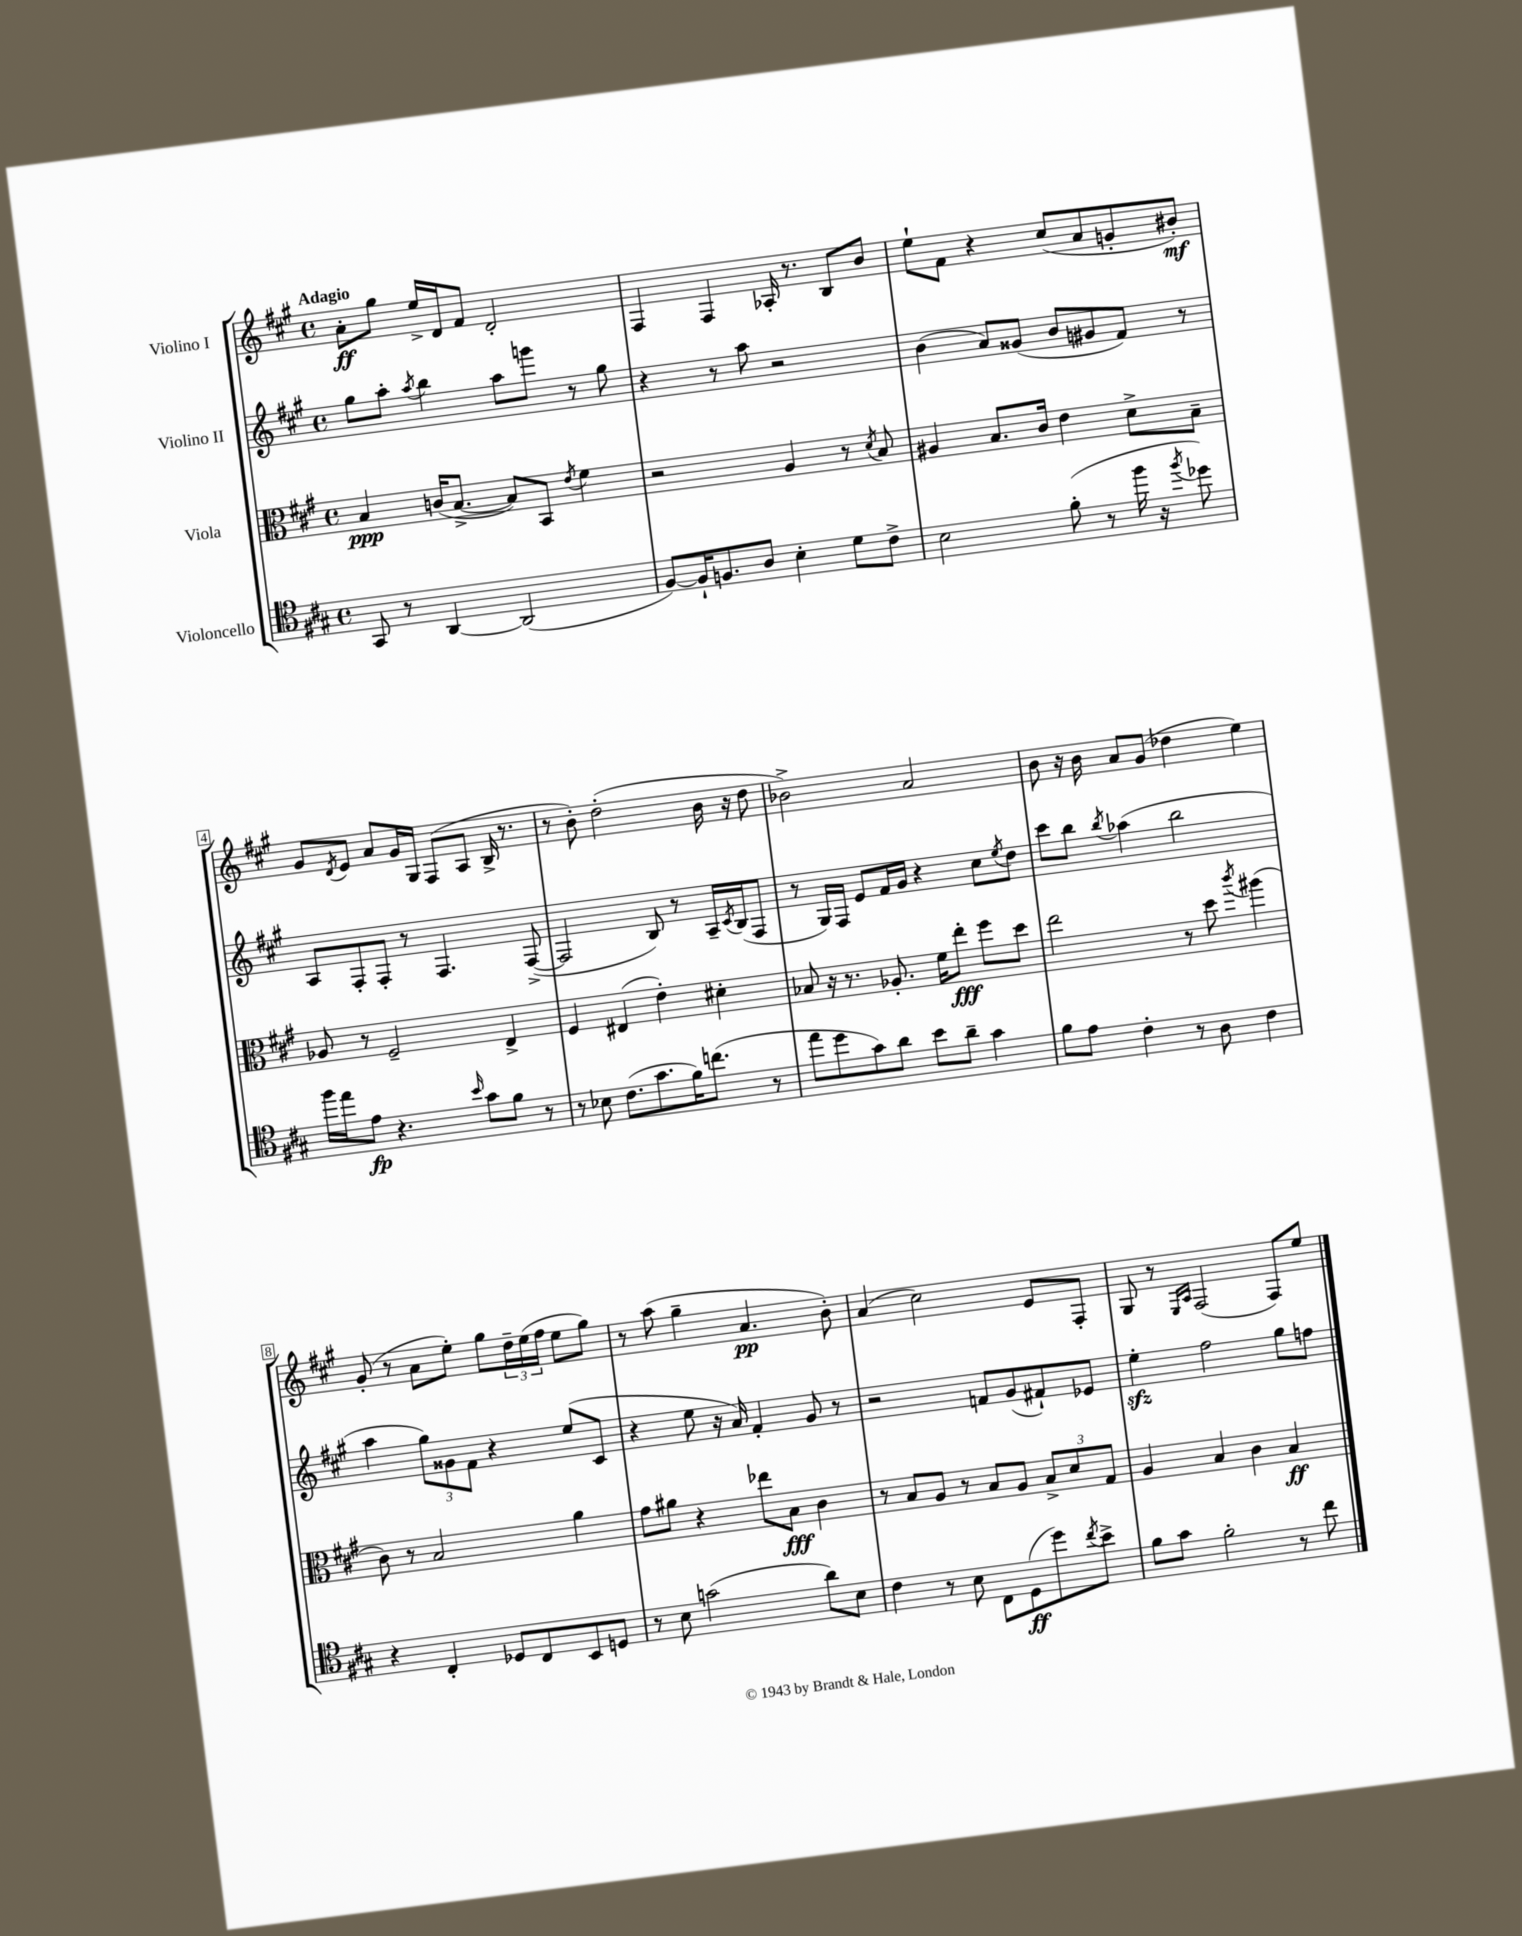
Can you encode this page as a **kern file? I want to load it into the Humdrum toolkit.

**kern	**dynam	**kern	**dynam	**kern	**kern	**dynam
*part4	*part4	*part3	*part3	*part2	*part1	*part1
*staff4	*staff4	*staff3	*staff3	*staff2	*staff1	*staff1
*I"Violoncello	*	*I"Viola	*	*I"Violino II	*I"Violino I	*
*clefC4	*	*clefC3	*	*clefG2	*clefG2	*
*k[f#c#g#]	*	*k[f#c#g#]	*	*k[f#c#g#]	*k[f#c#g#]	*
*M4/4	*	*M4/4	*	*M4/4	*M4/4	*
*met(c)	*	*met(c)	*	*met(c)	*met(c)	*
=1	=1	=1	=1	=1	=1	=1
!	!	!	!	!	!LO:TX:a:B:t=Adagio	!
8GG#/	.	4B/	ppp	8gg#\L	8a'\L	ff
8r	.	.	.	8aa'\J	8gg#\J	.
.	.	.	.	8qaa/	.	.
[4AA/	.	(16cn/KL	.	4bb\	16ee^/LL	.
.	.	[8.B^/J	.	.	16d/J	.
.	.	.	.	.	8f#/J	.
(2AA/]	.	8B/L])	.	8aa\L	2d'/	.
.	.	8BB/J	.	8gggn\J	.	.
.	.	8qe/	.	.	.	.
.	.	4f#\	.	8r	.	.
.	.	.	.	8gg#\	.	.
=2	=2	=2	=2	=2	=2	=2
[8F#/L)	.	2r	.	4r	4F#/	.
16F#`/K]	.	.	.	.	.	.
8.Fn/	.	.	.	.	.	.
.	.	.	.	8r	4F#/	.
8A/J	.	.	.	8aa\	.	.
4B'\	.	4A/	.	2r	16A-X'/	.
.	.	.	.	.	8.r	.
8d\L	.	8r	.	.	8B/L	.
.	.	8qd/	.	.	.	.
8c#^\J	.	8B/	.	.	8b/J	.
=3	=3	=3	=3	=3	=3	=3
2B\	.	4A#X/	.	(4b\	8ee`\L	.
.	.	.	.	.	8f#\J	.
.	.	8.B/L	.	8a/L)	4r	.
.	.	.	.	(8g##X/J	.	.
.	.	16c#/Jk	.	.	.	.
(8f#'\	.	4e\	.	8b/L	(8cc#/L	.
8r	.	.	.	8g#X/	8a/	.
16ff#\	.	8d^\L	.	8f#/J)	8gn'/	.
16r	.	.	.	.	.	.
8qff#/	.	.	.	.	.	.
8dd-X\)	.	8B~\J	.	8r	8b#X'/J)	mf
!!LO:LB:g=z
=4	=4	=4	=4	=4	=4	=4
16ff#\LL	.	8A-X/	.	8A/L	8g#/L	.
16ee\J	.	.	.	.	.	.
.	.	.	.	.	8qd/	.
8e\J	fp	8r	.	8F#'/	8e/J	.
4.r	.	2F#~/	.	8F#'/J	8a/L	.
.	.	.	.	8r	16g#/L	.
.	.	.	.	.	16G#/JJ	.
.	.	.	.	4.F#/	(8F#/L	.
16qqb/	.	.	.	.	.	.
8g#\L	.	.	.	.	8A/J	.
8f#\J	.	4E^/	.	.	16B^/	.
.	.	.	.	.	8.r	.
8r	.	.	.	([8F#^/	.	.
=5	=5	=5	=5	=5	=5	=5
8r	.	4F#/	.	2F#/]	8r	.
8B-X\	.	.	.	.	8b'\)	.
(8.c#\L	.	(4E#X/	.	.	(2dd'\	.
8.g#\	.	.	.	.	.	.
.	.	4e'\)	.	8B/)	.	.
16f#\K)	.	.	.	8r	.	.
(8.ccn\J	.	.	.	.	.	.
.	.	4d#X'\	.	16A~/LL	16b\	.
.	.	.	.	8qc#/	.	.
.	.	.	.	(16B/J	16r	.
8r	.	.	.	8F#/J	8dd\	.
=6	=6	=6	=6	=6	=6	=6
8ee\L	.	8B-X/	.	8r	2b-X^\)	.
8dd\	.	16r	.	16G#/LL)	.	.
.	.	8.r	.	16F#/JJ	.	.
8g#\)	.	.	.	8e/L	.	.
8a\J	.	8.A-X'/	.	16f#/L	.	.
.	.	.	.	16g#/JJ	.	.
8b\L	.	.	.	4r	2a/	.
.	.	16f#\KL	.	.	.	.
8a~\J	.	8ee'\J	fff	.	.	.
4g#\	.	8ff#\L	.	8cc#\L	.	.
.	.	.	.	8qee/	.	.
.	.	8dd\J	.	8dd\J	.	.
=7	=7	=7	=7	=7	=7	=7
8f#\L	.	2ee\	.	8ccc#\L	8b\	.
8e\J	.	.	.	8bb\J	16r	.
.	.	.	.	.	16b\	.
.	.	.	.	8qbb/	.	.
4c#'\	.	.	.	(4aa-X\	8a/L	.
.	.	.	.	.	(8g#/J	.
8r	.	8r	.	2bb\	4dd-X\	.
8A\	.	8dd\	.	.	.	.
.	.	8qccc#/	.	.	.	.
4c#\	.	(4aa#X\	.	.	4ee\)	.
!!LO:LB:g=z
=8	=8	=8	=8	=8	=8	=8
4r	.	8c#\)	.	4aa\	(8g#'/	.
.	.	8r	.	.	8r	.
4C#'/	.	2B/	.	12gg#\L)	8a\L	.
.	.	.	.	12g##X\	.	.
.	.	.	.	.	8ee'\J)	.
.	.	.	.	12f#\J	.	.
8D-X/L	.	.	.	4r	8gg#\L	.
8C#/	.	.	.	.	24dd~\L	.
.	.	.	.	.	(24ee\	.
.	.	.	.	.	24ff#\JJ	.
8BB/	.	4a\	.	(8ee/L	8ee\L	.
8Dn/J	.	.	.	8c#/J	8gg#\J)	.
=9	=9	=9	=9	=9	=9	=9
8r	.	8g#\L	.	4r	8r	.
8B\	.	8a#X\J	.	.	(8aa\	.
(2gn\	.	4r	.	8ee\	4gg#~\	.
.	.	.	.	16r	.	.
.	.	.	.	16a/)	.	.
.	.	8ee-X\L	.	4f#'/	4.a/	pp
.	.	8B\J	fff	.	.	.
8a\L)	.	4c#\	.	8g#/	.	.
8B\J	.	.	.	8r	8b'\)	.
=10	=10	=10	=10	=10	=10	=10
4c#\	.	8r	.	2r	(4a/	.
.	.	8B/L	.	.	.	.
8r	.	8A/J	.	.	2cc#\)	.
8B\	.	8r	.	.	.	.
8C#\L	.	8B/L	.	8fn/L	.	.
(8D\	ff	8A/J	.	(8g#/	.	.
8dd\)	.	12B^/L	.	8f#X`/)	8e/L	.
.	.	12d/	.	.	.	.
8qcc#/	.	.	.	.	.	.
8b^\J	.	.	.	8e-X/J	8F#'/J	.
.	.	12G#/J	.	.	.	.
=11	=11	=11	=11	=11	=11	=11
8f#\L	.	4A/	.	4eezz'\	8G#/	.
8g#\J	.	.	.	.	8r	.
.	.	.	.	.	16qqE/LL	.
.	.	.	.	.	16qqA/JJ	.
2f#'\	.	4B/	.	2ff#\	(2F#/	.
.	.	4c#\	.	.	.	.
8r	.	4B/	ff	8gg#\L	8F#/L)	.
8cc#\	.	.	.	8ffn\J	8ee/J	.
==	==	==	==	==	==	==
*-	*-	*-	*-	*-	*-	*-
